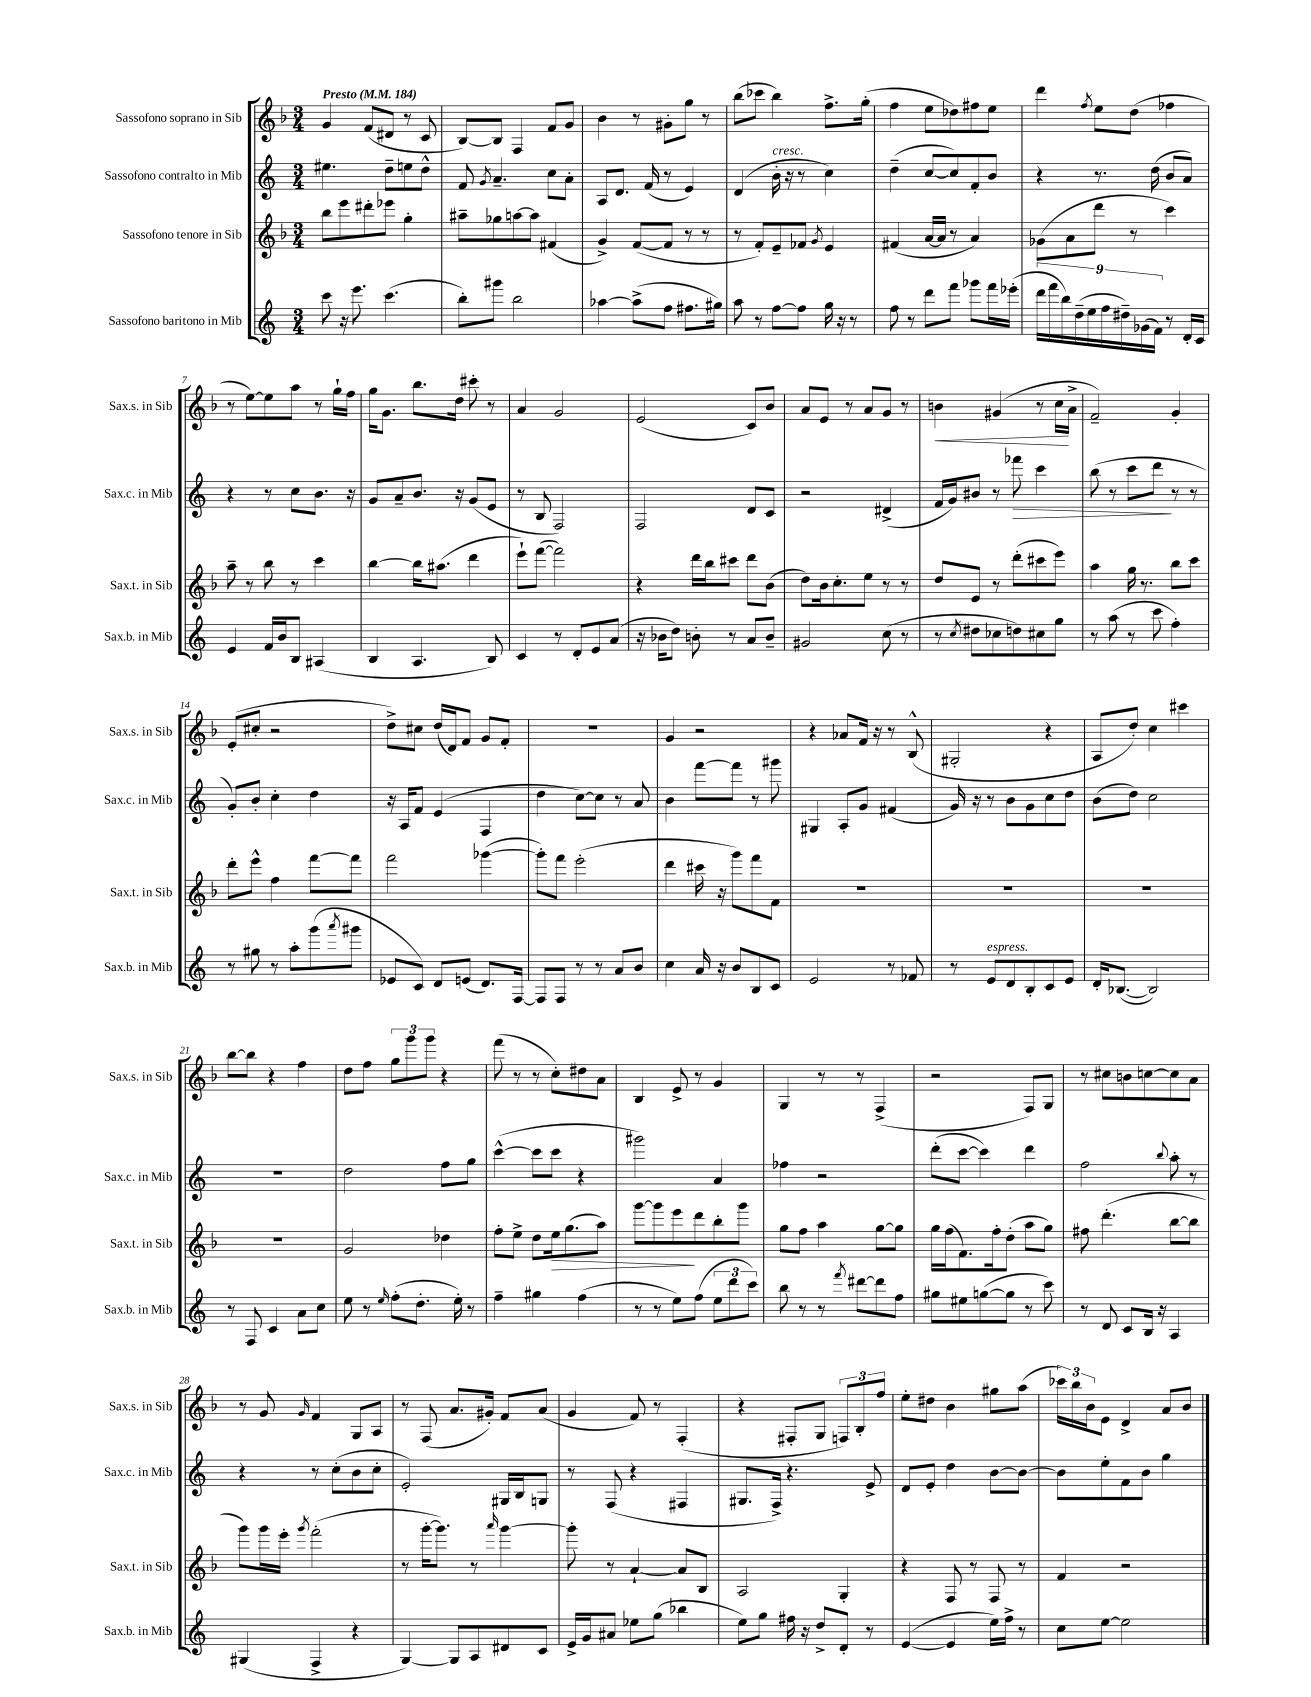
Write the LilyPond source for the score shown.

<<
\new StaffGroup <<
\new Staff = "s0" \with { instrumentName = "Sassofono soprano in Sib" shortInstrumentName = "Sax.s. in Sib" } {
    \clef treble \key f \major \numericTimeSignature \time 3/4 \tempo "Presto" 4 = 184
    g'4 f'8( dis'8 r8 c'8 |
    bes8~) bes8 f4 f'8 g'8 |
    bes'4 r8 gis'8-. g''8 r8 |
    bes''8( ces'''8 bes''4) f''8.-> g''16-.( |
    f''4 e''8 des''8) fis''8 e''8 |
    d'''4 \acciaccatura { f''8 } e''8 d''8( fes''4 |
    r8 e''8~) e''8 a''8 r8 g''16-! f''16 |
    g''16 g'8. bes''8. d''16 cis'''8-. r8 |
    a'4 g'2 |
    e'2( c'8) bes'8 |
    a'8 e'8 r8 a'8 g'8 r8 |
    b'4\< gis'4( r8 c''16\! a'16-> |
    f'2--) g'4-. |
    e'8-.( cis''8-. r2 |
    d''8->) cis''8 d''16( d'16) f'8 g'8 f'8-. |
    R2. |
    g'4 r2 |
    r4 aes'8 f'16 r16 r8 bes8-^( |
    gis2-. r4 |
    a8 d''8-.) c''4 cis'''4 |
    bes''8~ bes''8 r4 f''4 |
    d''8 f''8 \tuplet 3/2 { g''8 g'''8 g'''8 } r4 |
    f'''8( r8 r8 c''8-.) dis''8 a'8 |
    bes4 e'8-> r8 g'4 |
    g4 r8 r8 f4->( |
    r2 f8) g8 |
    r8 cis''8 b'8 c''8~ c''8 a'8 |
    r8 g'8 \grace { g'16 } f'4 g8 a8 |
    r8 f8( a'8. gis'16-.) f'8 a'8( |
    g'4 f'8) r8 f4-.( |
    r4 fis8-. g8 \tuplet 3/2 { f8) bes8-. f''8 } |
    e''8-. dis''8 bes'4 gis''8 a''8( |
    \tuplet 3/2 { ces'''16) bes''16 bes'16 } e'8 d'4-> a'8 bes'8 \bar "|." |
}
\new Staff = "s1" \with { instrumentName = "Sassofono contralto in Mib" shortInstrumentName = "Sax.c. in Mib" } {
    \clef treble \key c \major \numericTimeSignature \time 3/4
    eis''4. d''8-- e''8 d''8-^ |
    f'8 \acciaccatura { g'8 } a'4.-- c''8 a'8-. |
    a8 d'8. f'16( r8 e'4) |
    d'4( b'16-.^\markup { \italic "cresc." } r16 r8 c''4) |
    d''4--( c''8~ c''8) f'8-. b'8 |
    r4 r8. d''16( b'8 a'8) |
    r4 r8 c''8 b'8. r16 |
    g'8 a'8-- b'8. r16 g'8( e'8 |
    r8 b8 f2) |
    f2 d'8 c'8 |
    r2 dis'4->( |
    f'16 g'16) bis'8 r8 fes'''8\> c'''4 |
    b''8( r8 c'''8 d'''8\! r8 r8 |
    g'8-.) b'8-. c''4-. d''4 |
    r16 a16 f'8 e'4( f4 |
    d''4 c''8~) c''8 r8 a'8 |
    b'4 f'''8~ f'''8 r8 gis'''8 |
    gis4 a8-. g'8 fis'4( |
    g'16) r16 r8 b'8 g'8 c''8 d''8 |
    b'8( d''8) c''2 |
    R2. |
    d''2 f''8 g''8 |
    c'''4~-^( c'''8 c'''8 r4 |
    gis'''2) a'4 |
    fes''4 r2 |
    d'''8-.( c'''8~ c'''4) d'''4 |
    f''2 \appoggiatura { b''8 } a''8-. r8 |
    r4 r8 c''8-.( b'8 c''8-. |
    e'2-.) gis16 b16 g8 |
    r8 f8( r4 fis4 |
    gis8. f16->) r4. e'8-> |
    d'8 e'8-. d''4 b'8~ b'8~ |
    b'8 e''8-. f'8 b'8 g''4 \bar "|." |
}
\new Staff = "s2" \with { instrumentName = "Sassofono tenore in Sib" shortInstrumentName = "Sax.t. in Sib" } {
    \clef treble \key f \major \numericTimeSignature \time 3/4
    bes''8 e'''8 dis'''8-. ees'''8 g''4-. |
    ais''8-- ges''8 a''8~ a''8 fis'4( |
    g'4->) f'8~( f'8 r8 r8 |
    r8 f'8-.) e'8-- fes'8 \acciaccatura { g'8 } e'4 |
    fis'4( a'16~ a'16 r8 a'4) |
    ges'8( a'8 d'''8 r8 c'''4) |
    a''8-- r8 bes''8 r8 c'''4 |
    bes''4~ bes''16 ais''8.( d'''4 |
    e'''8-!) f'''8~( f'''2) |
    r4 d'''16 bes''16 cis'''8 d'''8 bes'8( |
    d''8) bes'16 c''8.-. e''8 r8 r8 |
    d''8 e'8 r8 d'''8-.( cis'''8 e'''8) |
    a''4 g''16 r8. bes''8 c'''8 |
    d'''8-. e'''8-^ f''4 f'''8~ f'''8 |
    f'''2 ges'''4~( |
    ges'''8-.) f'''8 e'''2-.( |
    d'''4 cis'''16 r16 g'''8) f'''8 f'8 |
    R2. |
    R2. |
    R2. |
    R2. |
    g'2 des''4 |
    f''8-. e''8-> d''8 e''16\> g''8.( a''8) |
    g'''8~ g'''8 e'''8\! d'''8 bes''8-. g'''8 |
    g''8 f''8 a''4 g''8~ g''8 |
    g''16 f''16( f'8.) f''16-. d''8-.( a''8 g''8) |
    fis''8 d'''4.-.( bes''8~ bes''8 |
    g'''8) g'''16 e'''16-. \acciaccatura { g'''8 } f'''2-.( |
    r8 g'''16~-. g'''8.) r8 \grace { a'''16 } g'''4~ |
    g'''8-. r8 a'4~-! a'8 bes8 |
    a2 g4-. |
    r4 f8 r8 f8 r8 |
    f'4 r2 \bar "|." |
}
\new Staff = "s3" \with { instrumentName = "Sassofono baritono in Mib" shortInstrumentName = "Sax.b. in Mib" } {
    \clef treble \key c \major \numericTimeSignature \time 3/4
    c'''8 r16 e'''8. c'''4.( |
    b''8-.) gis'''8 b''2 |
    aes''4~ aes''8->( f''8 fis''8. gis''16) |
    a''8 r8 f''8~ f''8 g''16 r16 r8 |
    f''8 r8 d'''8 f'''8 ges'''8 f'''16 ees'''16-.( |
    \tuplet 9/8 { d'''16 f'''16 b''16) d''16--( e''16 f''16 dis''16--) ges'16( f'16) } r8 d'16-. c'16 |
    e'4 f'16 b'16 b8 ais4( |
    b4 a4. b8) |
    c'4 r8 d'8-. e'8 a'8( |
    r16 bes'16 d''8) b'8-. r8 a'8 b'8-- |
    gis'2 c''8( r8 |
    r8 \acciaccatura { c''8 } dis''8 ces''8 d''8) cis''8 g''8 |
    r8 a''8( r8 c'''8 f''4-.) |
    r8 gis''8 r8 a''8-. g'''8( \acciaccatura { a'''8 } gis'''8 |
    ees'8 c'8) d'8 e'8( d'8.) f16~ |
    f8 f8 r8 r8 a'8 b'8 |
    c''4 a'16 r16 b'8 b8 c'8 |
    e'2 r8 fes'8 |
    r8 e'8^\markup { \italic "espress." } d'8 b8-. c'8 e'8 |
    d'16-. bes8.~( bes2) |
    r8 f8 c'4 a'8 c''8 |
    e''8 r8 \grace { e''16 } f''8-.( d''8.-. e''16-.) r8 |
    f''4-- gis''4 f''4( |
    r8 r8 e''8) f''8( \tuplet 3/2 { e''8 d'''8 c'''8) } |
    b''8 r8 r8 \acciaccatura { f'''8 } dis'''8~ dis'''8 f''8 |
    gis''8 eis''8 g''8~( g''8 r8 c'''8) |
    r8 d'8 c'8 b16 r16 a4 |
    gis4( f4-> r4 |
    g4~) g8 a8 dis'8 c'8 |
    e'16-> g'16 ais'8 ees''8 g''8( bes''4 |
    e''8) g''8 fis''16 r16 d''8-> d'8-. r8 |
    e'4~( e'4 e''16) f''16-> r8 |
    c''8 e''8~ e''2 \bar "|." |
}
>>
>>
